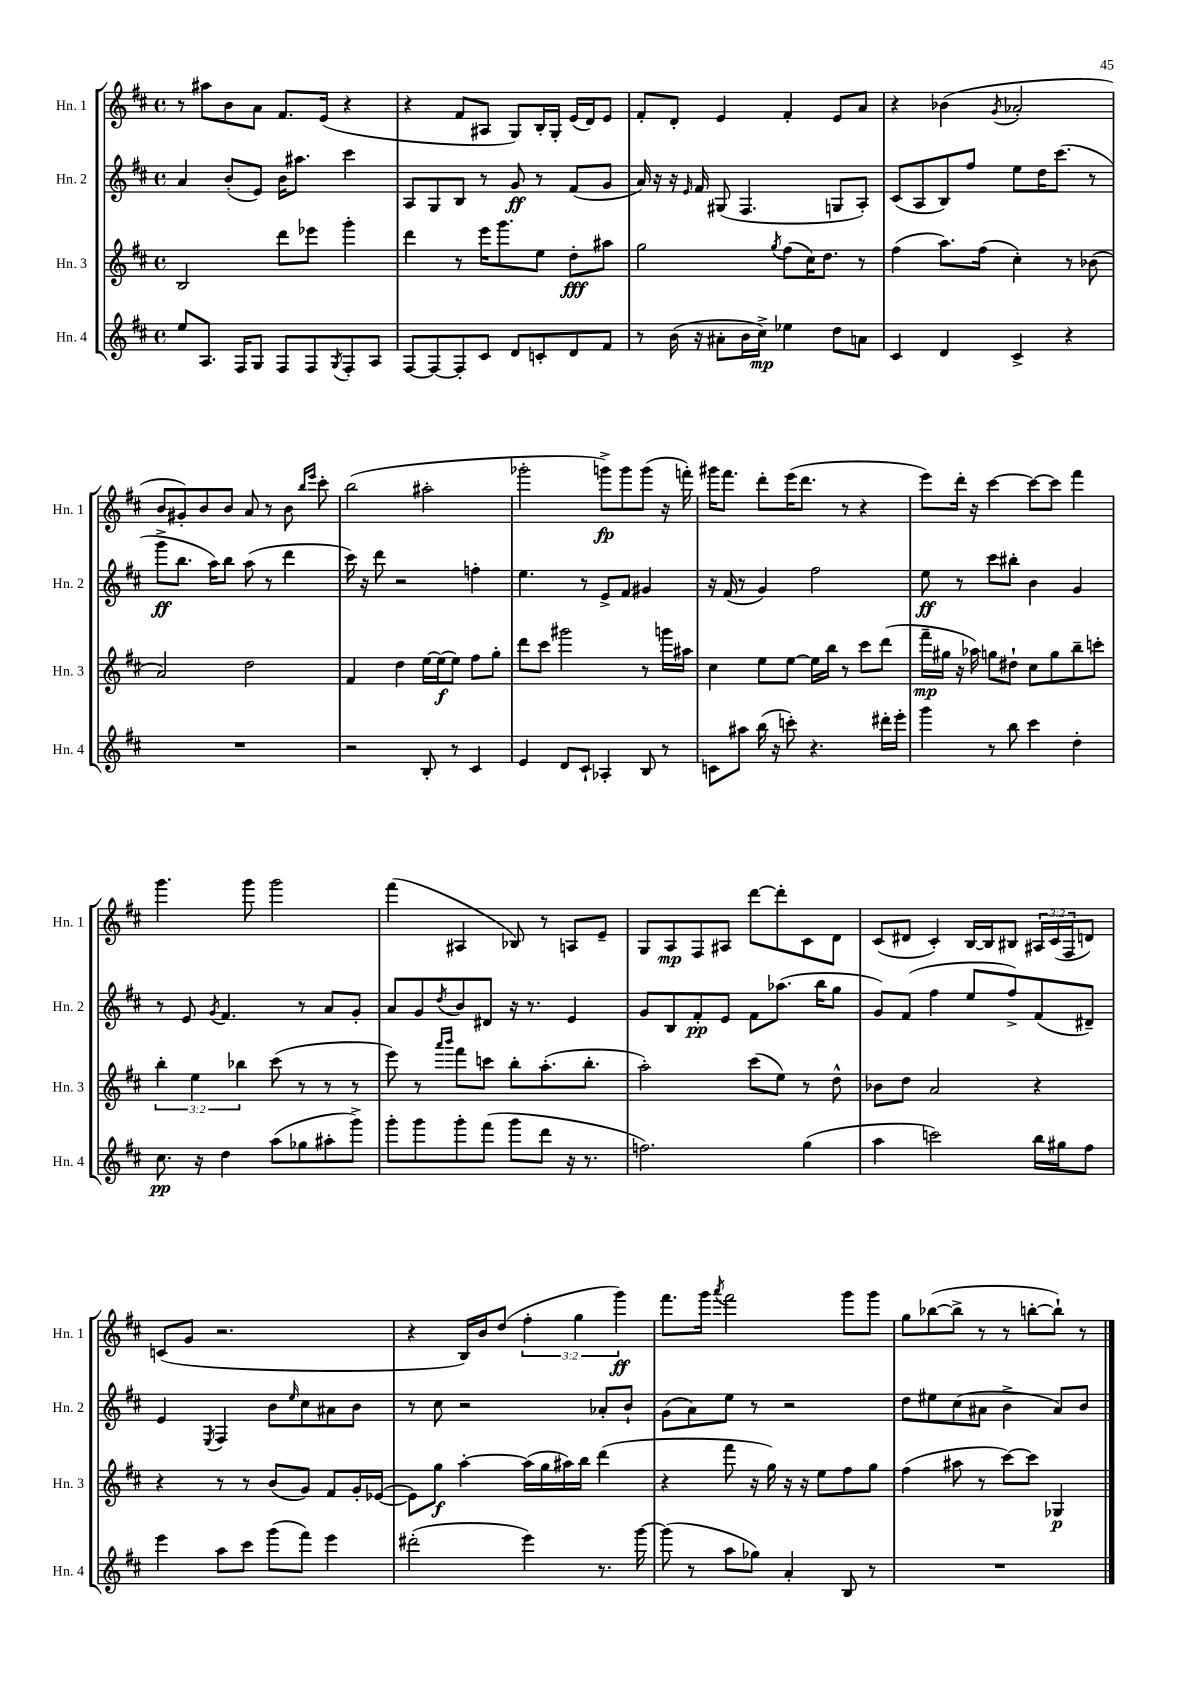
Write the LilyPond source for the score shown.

<<
\new StaffGroup <<
\new Staff = "s0" \with { instrumentName = "Hn. 1" shortInstrumentName = "Hn. 1" } {
    \clef treble \key d \major \defaultTimeSignature \time 4/4 \override Staff.TupletNumber.text = #tuplet-number::calc-fraction-text
    r8 ais''8 b'8 a'8 fis'8. e'16( r4 |
    r4 fis'8 ais8 g8) b16-. g16-. e'16( d'16) e'8 |
    fis'8-. d'8-. e'4 fis'4-. e'8 a'8 |
    r4 bes'4( \acciaccatura { g'8 } aes'2-. |
    b'8 gis'8-.) b'8 b'8 a'8 r8 b'8 \grace { b''16 e'''16 } cis'''8-. |
    b''2( ais''2-. |
    ges'''2-. g'''8->\fp) g'''8 g'''8( r16 f'''16-.) |
    gis'''16 fis'''8. d'''8-. e'''16( d'''8. r8 r4 |
    e'''8) d'''16-. r16 cis'''4~ cis'''8~ cis'''8 fis'''4 |
    g'''4. g'''8 g'''2 |
    fis'''4( ais4 bes8) r8 a8 e'8-- |
    g8 a8\mp fis8 ais8 d'''8~ d'''8-. cis'8 d'8 |
    cis'8( dis'8 cis'4-.) b16~ b16 bis8 \tuplet 3/2 { ais16 cis'16( fis16 } d'8) |
    c'8( g'8 r2. |
    r4 b16) b'16 d''8( \tuplet 3/2 { fis''4-. g''4 g'''4\ff) } |
    fis'''8. g'''16 \acciaccatura { a'''8 } fis'''2 g'''8 g'''8 |
    g''8 bes''8~( bes''8-> r8 r8 b''8~-. b''8-!) r8 \bar "|." |
}
\new Staff = "s1" \with { instrumentName = "Hn. 2" shortInstrumentName = "Hn. 2" } {
    \clef treble \key d \major \defaultTimeSignature \time 4/4
    a'4 b'8-.( e'8) b'16 ais''8. cis'''4 |
    a8 g8 b8 r8 g'8\ff r8 fis'8( g'8 |
    a'16) r16 r16 \grace { e'16 } fis'16 gis8( fis4. g8 a8-.) |
    cis'8( a8 b8) fis''8 e''8 d''16 cis'''8.( r8 |
    g'''8->\ff b''8. a''16) b''8 a''8( r8 d'''4 |
    cis'''16) r16 d'''8 r2 f''4-. |
    e''4. r8 e'8-> fis'8 gis'4 |
    r16 fis'16( r8 g'4) fis''2 |
    e''8\ff r8 cis'''8 bis''8-. b'4 g'4 |
    r8 e'8 \acciaccatura { g'8 } fis'4. r8 a'8 g'8-. |
    a'8 g'8 \acciaccatura { d''8 } b'8 dis'8 r16 r8. e'4 |
    g'8 b8 fis'8-.\pp e'8 fis'8 aes''8.( b''16 g''8 |
    g'8) fis'8( fis''4 e''8 fis''8->) fis'8( dis'8--) |
    e'4 \acciaccatura { e8 } fis4 b'8 \grace { e''16 } cis''8 ais'8 b'8 |
    r8 cis''8 r2 aes'8-. b'8-! |
    g'8( a'8) e''8 r8 r2 |
    d''8 eis''8 cis''8( ais'8 b'4-> ais'8) b'8 \bar "|." |
}
\new Staff = "s2" \with { instrumentName = "Hn. 3" shortInstrumentName = "Hn. 3" } {
    \clef treble \key d \major \defaultTimeSignature \time 4/4 \override Staff.TupletNumber.text = #tuplet-number::calc-fraction-text
    b2 d'''8 ees'''8 g'''4-. |
    d'''4 r8 e'''16 g'''8. e''8 d''8-.\fff ais''8 |
    g''2 \acciaccatura { g''8 } fis''8( cis''16) d''8. r8 |
    fis''4( a''8.) fis''16( cis''4-.) r8 bes'8( |
    a'2) d''2 |
    fis'4 d''4 e''16~ e''16\f( e''8) fis''8 g''8-. |
    d'''8 cis'''8 gis'''2 r8 g'''16 ais''16 |
    cis''4 e''8 e''8~ e''16 b''16 r8 cis'''8 d'''8( |
    fis'''16--\mp gis''16 r16 aes''16) g''8 dis''8-! cis''8 g''8 b''8-- c'''8-. |
    \tuplet 3/2 { b''4-. e''4 bes''4 } cis'''8( r8 r8 r8 |
    e'''8) r8 \grace { a'''16 b'''16 } fis'''8 c'''8 b''8-. a''8.-.( b''8.-. |
    a''2-.) cis'''8( e''8) r8 d''8-^ |
    bes'8 d''8 a'2 r4 |
    r4 r8 r8 b'8( g'8) fis'8 g'16-. ees'16~( |
    ees'8) g''8\f a''4~-. a''16( g''16 ais''16) b''16 d'''4( |
    r4 fis'''8 r16 g''16) r16 r16 e''8 fis''8 g''8 |
    fis''4( ais''8 r8 cis'''8~) cis'''8 ges4\p \bar "|." |
}
\new Staff = "s3" \with { instrumentName = "Hn. 4" shortInstrumentName = "Hn. 4" } {
    \clef treble \key d \major \defaultTimeSignature \time 4/4
    e''8 a8. fis16 g8 fis8 fis8 \acciaccatura { g8 } fis8-. a8 |
    fis8~ fis8~ fis8-. cis'8 d'8 c'8-. d'8 fis'8 |
    r8 b'16( r16 ais'8-. b'16 cis''16->\mp) ees''4 d''8 a'8 |
    cis'4 d'4 cis'4-> r4 |
    R1 |
    r2 b8-. r8 cis'4 |
    e'4 d'8 cis'8-! aes4-. b8 r8 |
    c'8 ais''8 b''16( r16 c'''8-.) r4. dis'''16-. e'''16-. |
    g'''4 r8 b''8 cis'''4 d''4-. |
    cis''8.\pp r16 d''4 a''8( ges''8 ais''8-. g'''8->) |
    g'''8-. g'''8 g'''8-. fis'''8( g'''8 d'''8 r16 r8. |
    f''2.) g''4( |
    a''4 c'''2) b''16 gis''16 fis''8 |
    e'''4 a''8 cis'''8 g'''8( fis'''8) e'''4 |
    dis'''2-.( e'''4) r8. g'''16~ |
    g'''8( r8 a''8 ges''8) a'4-. b8 r8 |
    R1 \bar "|." |
}
>>
>>
\layout { \context { \Score \remove "Bar_number_engraver" } }
